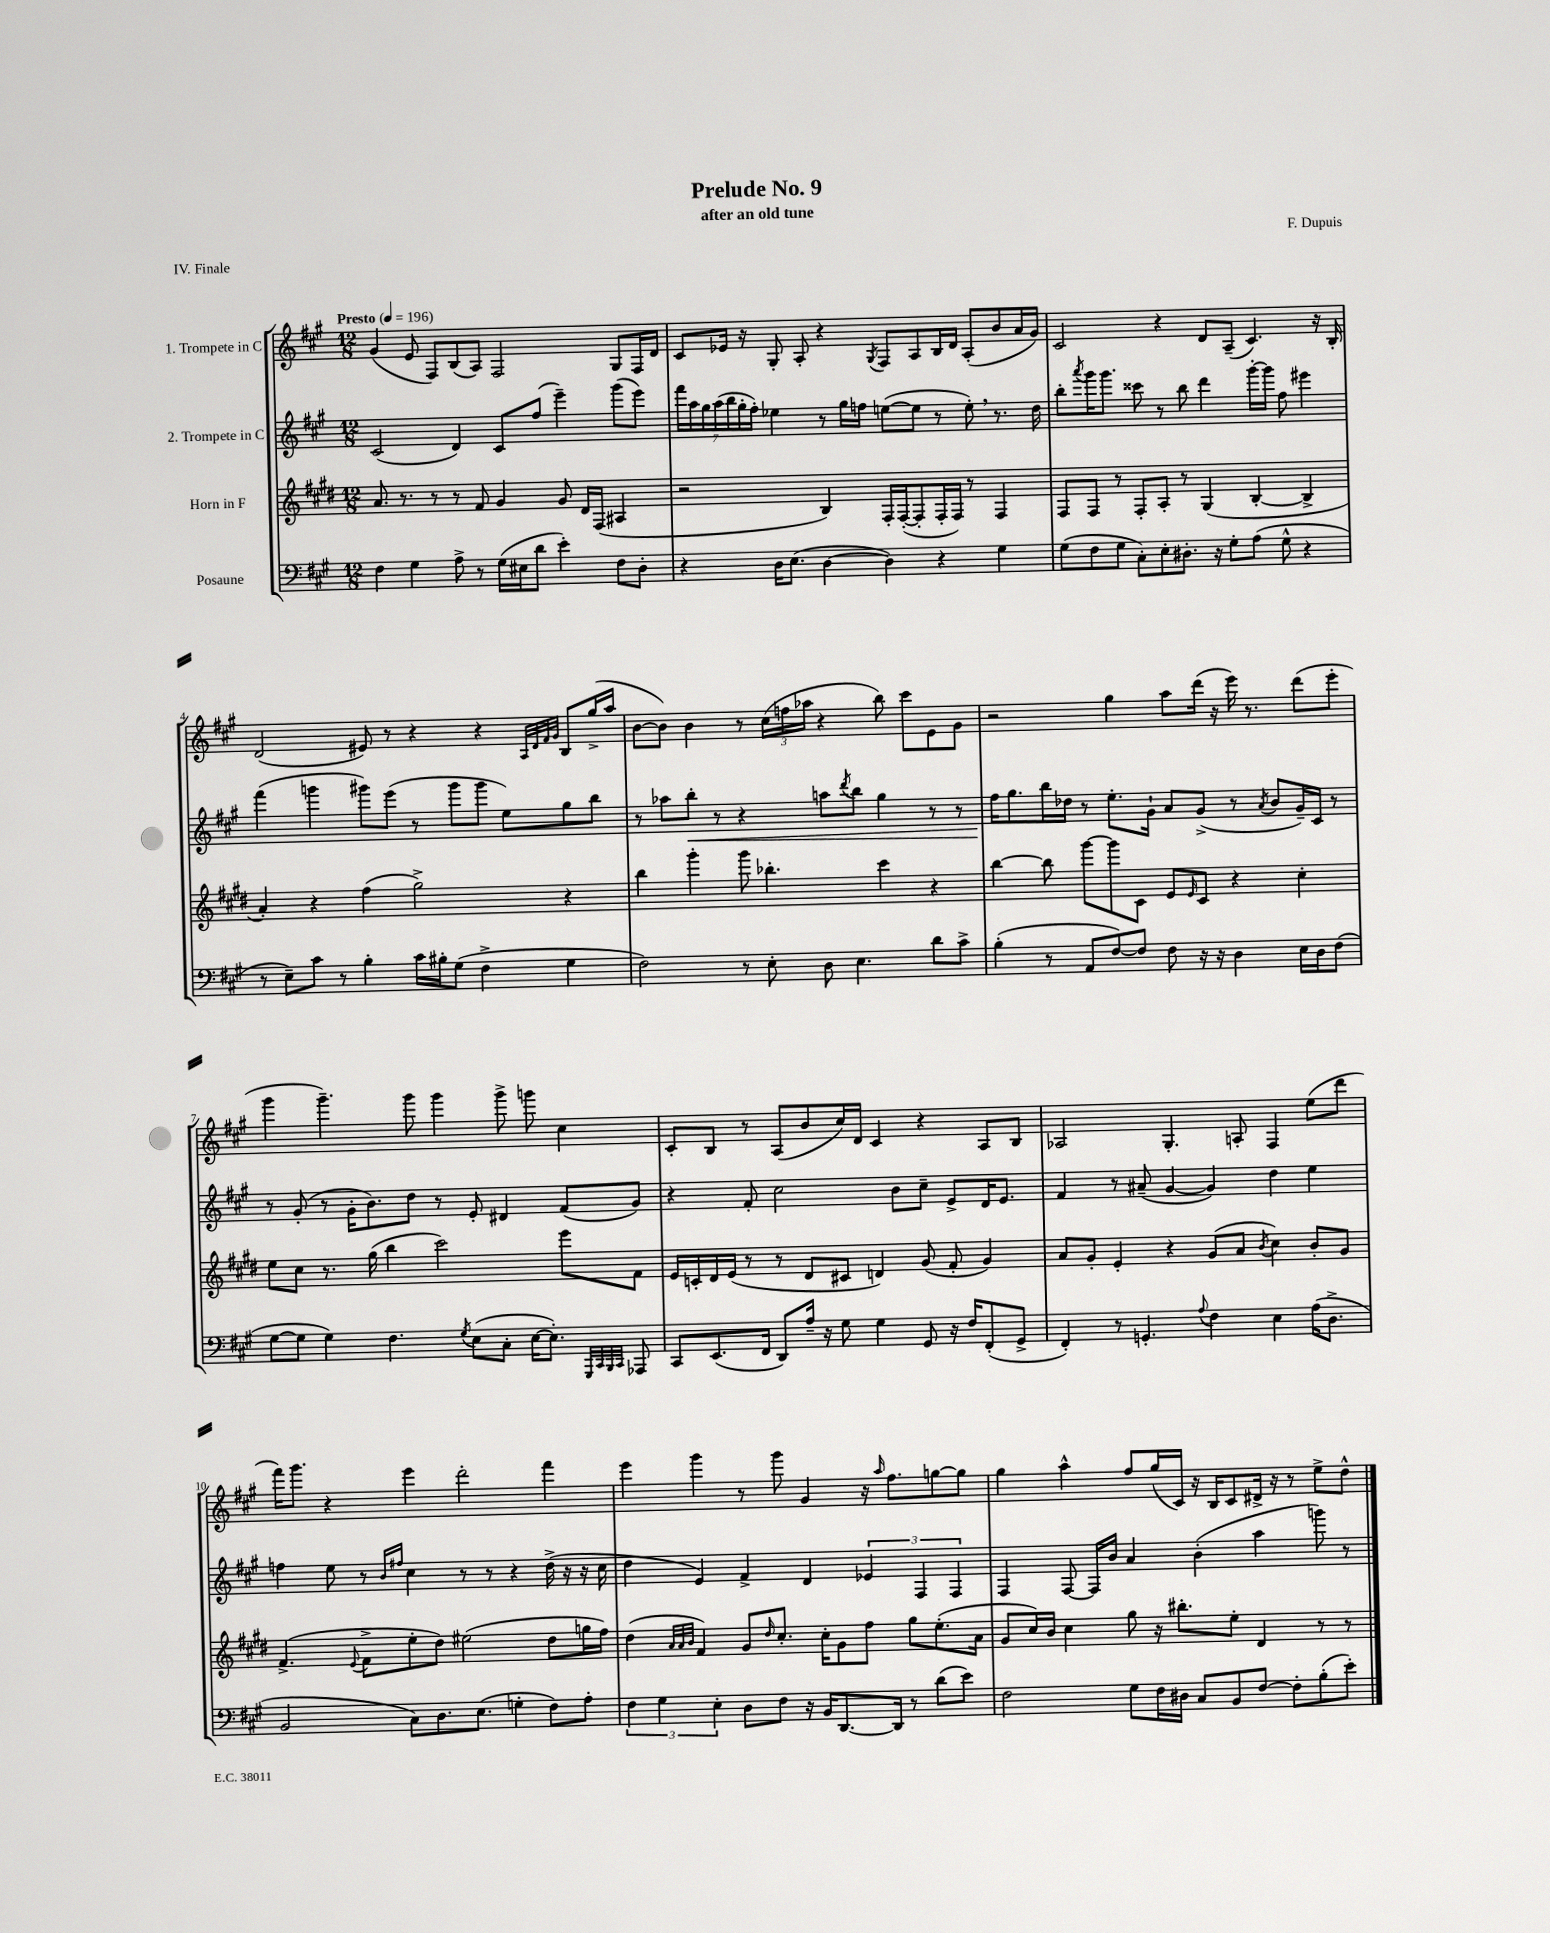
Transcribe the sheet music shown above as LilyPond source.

\header { title = "Prelude No. 9" composer = "F. Dupuis" subtitle = "after an old tune" piece = "IV. Finale" }
<<
\new StaffGroup <<
\new Staff = "s0" \with { instrumentName = "1. Trompete in C" } {
    \clef treble \key a \major \numericTimeSignature \time 12/8 \tempo "Presto" 4 = 196
    gis'4( e'8 fis8) b8( a8) fis2 gis8 fis16 d'16 |
    cis'8 ees'16 r16 gis8-. a8-. r4 \acciaccatura { gis8 } fis8 a8 b16 d'16 a8-.( b'8 a'16 gis'16) |
    cis'2 r4 d'8 a8--( cis'4.) r16 b16-. |
    d'2( eis'8) r8 r4 r4 \grace { a32 d'32 fis'32 gis'32 } b8 gis''16->( a''16 |
    b'8~ b'8) b'4 r8 \tuplet 3/2 { cis''16( f''16 aes''16 } r4 b''8) cis'''8 e'8 gis'8 |
    r2 gis''4 a''8 d'''16( r16 e'''16) r8. d'''8( e'''8-. |
    gis'''4 gis'''4.--) gis'''8 gis'''4 gis'''8-> g'''8 cis''4 |
    cis'8-. b8 r8 a8( b'8 cis''16) d'16 cis'4 r4 a8 b8 |
    aes2 gis4.-. a8-. fis4 e''8( d'''8 |
    fis'''16) gis'''8. r4 e'''4 d'''2-. fis'''4 |
    e'''4 gis'''4 r8 gis'''8 gis'4 r16 \grace { a''16 } fis''8. g''8~ g''8 |
    gis''4 a''4-^ fis''8 gis''16( cis'16) r16 b16 cis'8 dis'16-> r16 r8 e''8-> d''8-^ \bar "|." |
}
\new Staff = "s1" \with { instrumentName = "2. Trompete in C" } {
    \clef treble \key a \major \numericTimeSignature \time 12/8
    cis'2( d'4) cis'8 fis''8( e'''4--) gis'''8( e'''8) |
    \tuplet 7/4 { fis'''16 a''16 gis''16 a''16( b''16 gis''16-. fis''16-.) } ees''4 r8 gis''16 f''16 e''8~( e''8 r8 e''8-.) \breathe r8. d''16 |
    b''8-. \acciaccatura { a'''8 } gis'''16 gis'''8. cisis'''8 r8 b''8 d'''4 gis'''16~-. gis'''16 fis''8 eis'''4 |
    fis'''4( g'''4 gis'''8) e'''8( r8 gis'''8 gis'''8 e''8) gis''8 b''8 |
    r8 aes''8 b''8-.\< r8 r4 a''8 \acciaccatura { d'''8 } b''8 gis''4 r8 r8 |
    fis''16\! gis''8. b''16 des''16 r8 e''8.-. gis'16-! a'8 gis'8->( r8 \acciaccatura { a'8 } b'8 gis'16--) cis'16 r8 |
    r8 gis'8-.( r8 gis'16-. b'8.) d''8 r8 e'8-. dis'4 fis'8( gis'8) |
    r4 fis'8-. cis''2 b'8 cis''8-- e'8-> d'16 e'8. |
    fis'4 r8 ais'8--( gis'4~ gis'4) d''4 e''4 |
    f''4 e''8 r8 \grace { b'16 fis''16 } cis''4 r8 r8 r4 d''16->( r16 r16 cis''16 |
    d''4 e'4) fis'4-> d'4 \tuplet 3/2 { ees'4 fis4 fis4 } |
    fis4 fis8~ fis16 b'16 a'4 b'4-.( a''4 g'''8) r8 \bar "|." |
}
\new Staff = "s2" \with { instrumentName = "Horn in F" } {
    \clef treble \key e \major \numericTimeSignature \time 12/8
    a'8. r8. r8 r8 fis'8 gis'4 gis'8 dis'16 fis16( ais4 |
    r2 b4) fis16-. fis16~-.( fis8-. fis16-. fis16) r8 fis4 |
    fis8 fis8 r8 fis8-. a8-. r8 gis4( b4~-. b4-> |
    a'4-.) r4 fis''4( gis''2->) r4 |
    b''4 gis'''4-. gis'''8 bes''4.-. cis'''4 r4 |
    b''4~ b''8 gis'''8~ gis'''8 cis'8 e'8 \grace { e'16 } cis'8 r4 cis''4-. |
    e''8 cis''8 r8. gis''16( b''4 cis'''2) e'''8 fis'8 |
    e'16 c'16-. dis'16 e'16( r8 r8 dis'8 cis'8 d'4) gis'8( fis'8-. gis'4) |
    a'8 gis'8-. e'4-. r4 gis'8( a'8 \acciaccatura { b'8 } cis''4) b'8-. gis'8 |
    fis'4.->( \appoggiatura { e'8 } fis'8-> e''8-. dis''8) eis''2( dis''8 g''16 fis''16) |
    dis''4( \grace { a'32 a'32 b'32 } fis'4) gis'8 \grace { dis''16 } cis''8.-. cis''16-. gis'8 fis''8 gis''8 e''8.-.( a'16 |
    gis'8 cis''16) b'16 cis''4 gis''8 r16 bis''8.-. e''8-. dis'4 r8 r8 \bar "|." |
}
\new Staff = "s3" \with { instrumentName = "Posaune" } {
    \clef bass \key a \major \numericTimeSignature \time 12/8
    fis4 gis4 a8-> r8 gis16( eis16 d'8 e'4-.) fis8 d8-. |
    r4 d16 e8.( d4~ d4) r4 gis4 |
    gis8( fis8 gis8 cis8-.) e8-. dis8.-. r16 gis8-. a8( gis8-^ r4 |
    r8 e8--) cis'8 r8 b4-. cis'16 bis16-. gis8( fis4-> gis4 |
    fis2) r8 e8-. d8 e4. d'8 cis'8-> |
    b4-.( r8 a,8 fis8~) fis8 fis8 r16 r16 d4 e16 d16 fis8( |
    gis8~ gis8 gis4) fis4. \acciaccatura { gis8 } e8( cis8-. e16~ e8.-.) \grace { gis,,32 cis,32 b,,32 cis,32 } aes,,8 |
    cis,8 e,8.( fis,16 d,8) a16-- r16 gis8 gis4 gis,8 r16 fis16 fis,8-.( gis,8-> |
    fis,4-.) r8 g,4.-. \appoggiatura { a8 } fis4 e4 a16( d8.-> |
    b,2 cis8) d8. e8.( g4-. fis8) a8-. |
    \tuplet 3/2 { fis4 gis4 e4-. } d8 fis8 r16 b,16 d,8.~ d,16 r8 d'8( e'8) |
    fis2 gis8 fis16 dis16 cis8 b,8 fis8~ fis8-. b8-.( e'8-.) \bar "|." |
}
>>
>>
